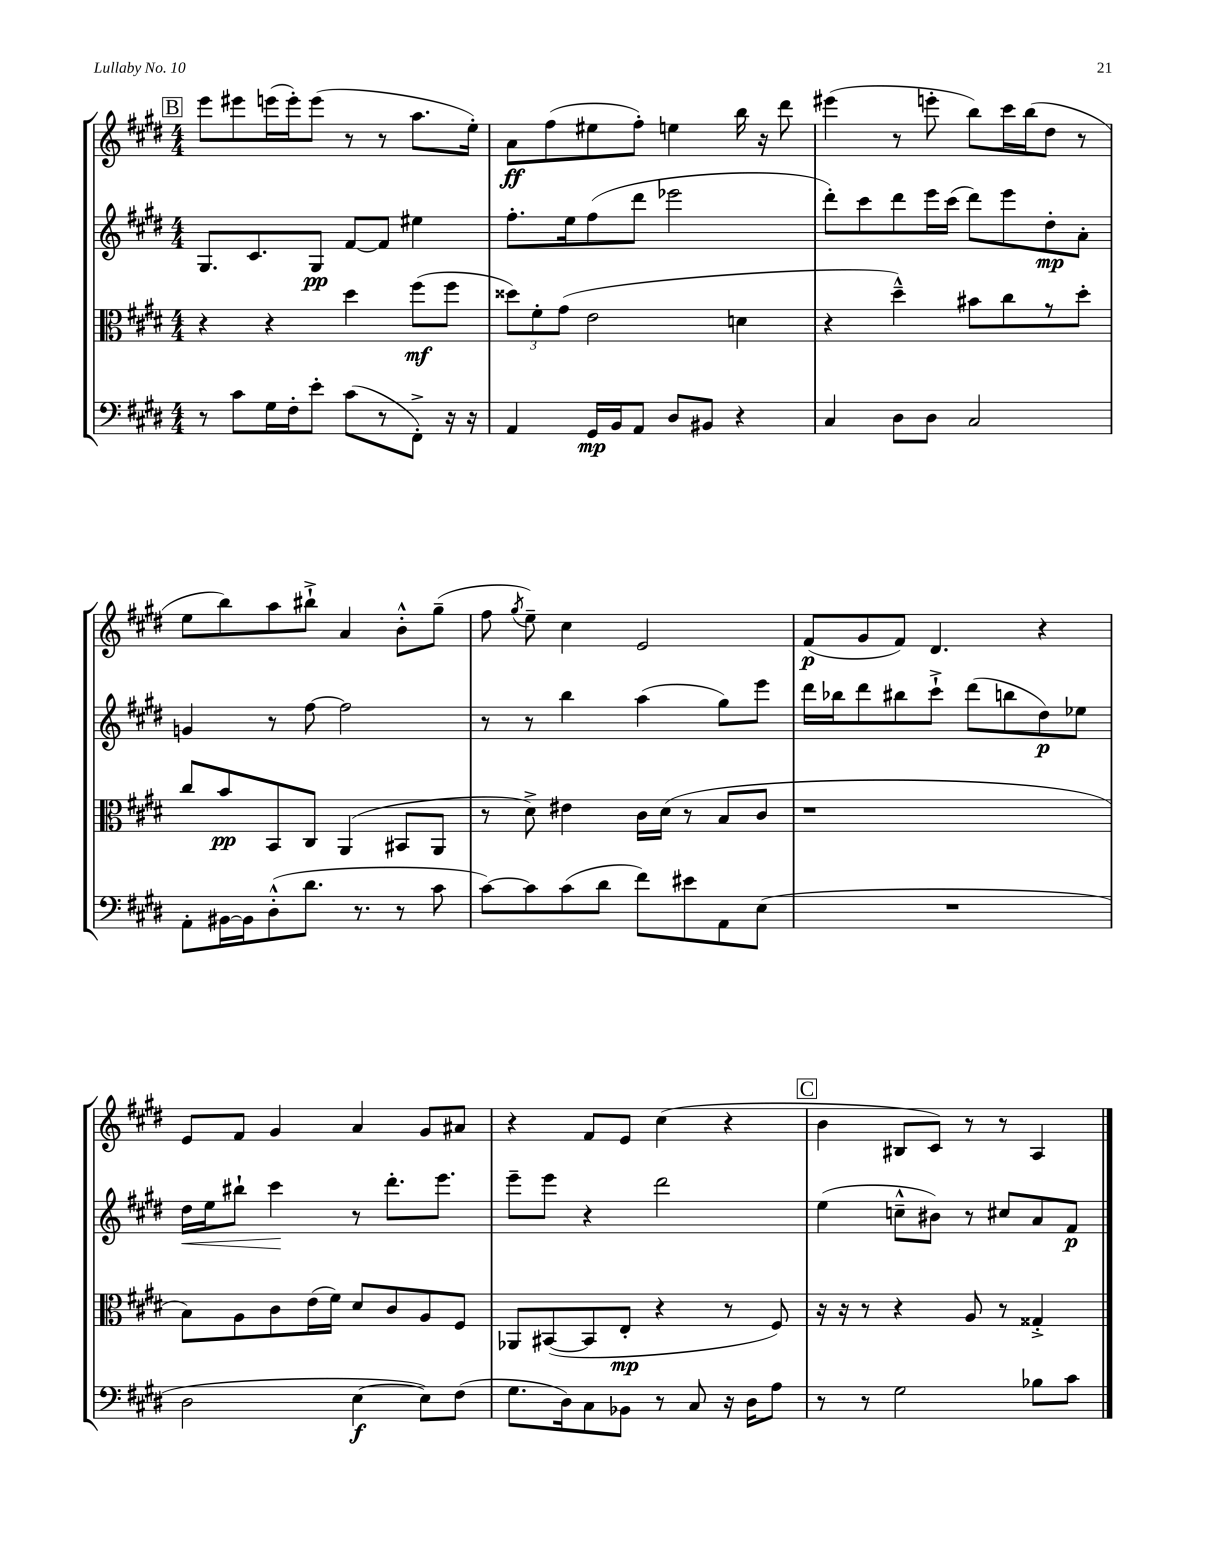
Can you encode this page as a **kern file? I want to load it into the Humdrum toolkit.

**kern	**kern	**kern	**kern
*staff4	*staff3	*staff2	*staff1
*clefF4	*clefC3	*clefG2	*clefG2
*k[f#c#g#d#]	*k[f#c#g#d#]	*k[f#c#g#d#]	*k[f#c#g#d#]
*M4/4	*M4/4	*M4/4	*M4/4
8r	4r	8.G#/L	8eee\L
8c#\L	.	.	8eee#\
.	.	8.c#/	.
16G#\L	4r	.	(16eee\L
16F#'\J	.	.	16eee'\J)
8e'\J	.	8G#/J	(8eee\J
(8c#\L	4dd#\	[8f#/L	8r
8r	.	8f#/]J	8r
8FF#'^\J)	(8ff#\L	4ee#\	8.aa\L
16r	8ff#\J	.	.
16r	.	.	16ee'\Jk)
=	=	=	=
4AA/	12dd##\L)	8.ff#'\L	8a\L
.	12f#'\	.	.
.	.	.	(8ff#\
.	(12g#\J	.	.
.	.	16ee\k	.
16GG#/LL	2e\	(8ff#\	8ee#\
16BB/J	.	.	.
8AA/J	.	8ddd#\J	8ff#'\J)
8D#/L	.	2eee-\	4ee\
8BB#/J	.	.	.
4r	4d\	.	16bb\
.	.	.	16r
.	.	.	8ddd#\
=	=	=	=
4C#/	4r	8ddd#'\L)	(4eee#\
.	.	8ccc#\	.
8D#\L	4dd#~^^\)	8ddd#\	8r
8D#\J	.	16eee\L	8eee'\
.	.	(16ccc#\JJ	.
2C#/	8b#\L	8ddd#\L)	8bb\L)
.	8cc#\	8eee\	16ccc#\L
.	.	.	(16bb\J
.	8r	8dd#'\	8dd#\J
.	8dd#'\J	8a'\J	8r
=	=	=	=
8AA'\L	8cc#/L	4g/	8ee\L
[16BB#\L	8b/	.	8bb\)
16BB#\]J	.	.	.
(8D#'^^\	8BB/	8r	8aa\
8.d#\J	8C#/J	[8ff#\	8bb#`^\J
.	(4AA/	2ff#\]	4a/
8.r	.	.	.
8r	8BB#/L	.	8b'^^\L
8c#\	8AA/J	.	(8gg#~\J
=	=	=	=
[8c#\L)	8r	8r	8ff#\
.	.	.	8qgg#/
8c#\]	8d#^\)	8r	8ee~\)
(8c#\	4e#\	4bb\	4cc#\
8d#\J	.	.	.
8f#\L)	16c#\LL	(4aa\	2e/
.	(16d#\JJ	.	.
8e#\	8r	.	.
8AA\	8B/L	8gg#\L)	.
(8E\J	8c#/J	8eee\J	.
=	=	=	=
1r	1r	16ddd#\LL	(8f#/L
.	.	16bb-\J	.
.	.	8ddd#\	8g#/
.	.	8bb#\	8f#/J)
.	.	8ccc#`^\J	4.d#/
.	.	(8ddd#\L	.
.	.	8bb\	.
.	.	8dd#\)	4r
.	.	8ee-\J	.
=	=	=	=
2D#\	8B\L)	16dd#\LL	8e/L
.	.	16ee\J	.
.	8A\	8bb#`\J	8f#/J
.	8c#\	4ccc#\	4g#/
.	(16e\L	.	.
.	16f#\JJ)	.	.
[4E\	8d#/L	8r	4a/
.	8c#/	8.ddd#'\L	.
8E\]L)	8A/	.	8g#/L
.	.	8.eee\J	.
(8F#\J	8F#/J	.	8a#/J
=	=	=	=
8.G#\L	8AA-/L	8eee~\L	4r
.	([8BB#/	8eee\J	.
16D#\k)	.	.	.
8C#\	8BB#/]	4r	8f#/L
8BB-\J	8E'/J	.	8e/J
8r	4r	2ddd#\	(4cc#\
8C#/	.	.	.
16r	8r	.	4r
16D#\LK	.	.	.
8A\J	8F#/)	.	.
=	=	=	=
8r	16r	(4ee\	4b\
.	16r	.	.
8r	8r	.	.
2G#\	4r	8cc~^^\L	8B#/L
.	.	8b#\J)	8c#/J)
.	8A/	8r	8r
.	8r	8cc#/L	8r
8B-\L	4G##'^/	8a/	4A/
8c#\J	.	8f#/J	.
==	==	==	==
*-	*-	*-	*-
